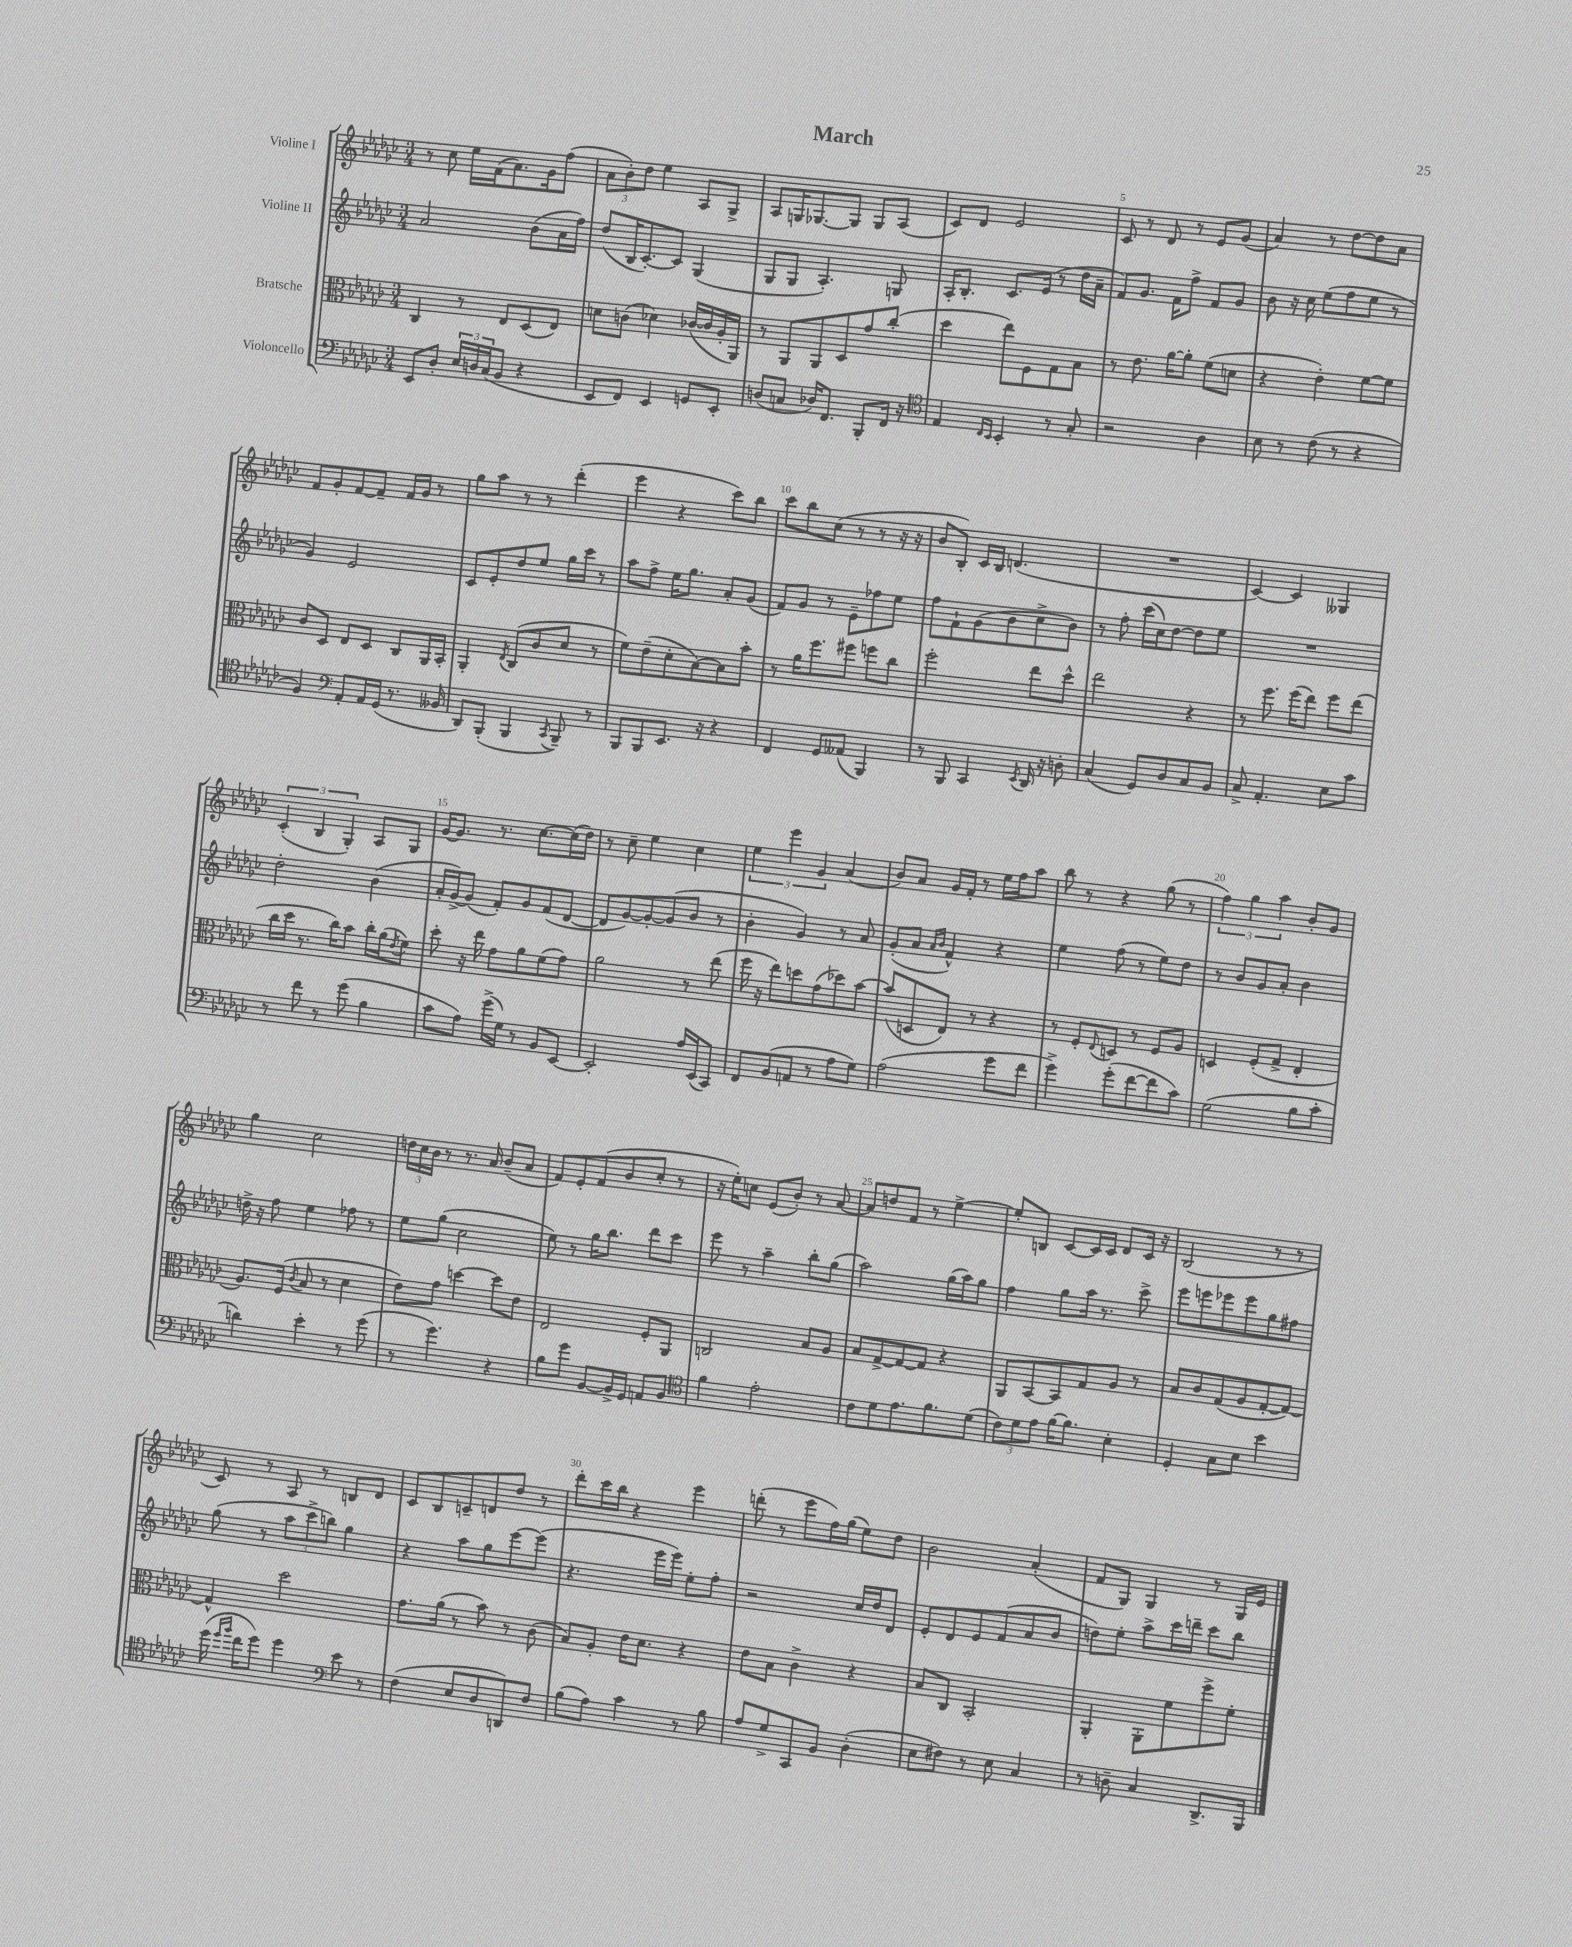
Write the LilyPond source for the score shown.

\header { title = "March" }
<<
\new StaffGroup <<
\new Staff = "s0" \with { instrumentName = "Violine I" } {
    \clef treble \key ges \major \numericTimeSignature \time 3/4
    r8 ces''8 ees''16 f'16( aes'8.) ges'16 f''8( |
    \tuplet 3/2 { aes'8 bes'8-.) des''8 } ees''4 aes8 ges8-> |
    aes8 g16 ges8.~ ges8 ges8 aes8( |
    ces'8) des'8 ees'2 |
    ces'8 r8 des'8 r8 ees'8 ges'8( |
    aes'4) r8 des''8~ des''8 aes'8 |
    f'8 ges'8-. f'8~ f'8-- f'16 ges'16 r8 |
    ges''8 aes''8 r8 r8 des'''4-.( |
    ees'''4 r4 ces'''8) bes''8 |
    ces'''8 bes''8 ces''8( r8 r8 r16 r16 |
    bes'8 bes8-.) ces'16 bes16 d'4.( |
    R2. |
    ces'4~) ces'4 geses4 |
    \tuplet 3/2 { ces'4-.( bes4 ges4-.) } aes8 ges8 |
    ges'16~ ges'8. r8. ces''8.~ ces''16( des''16) |
    r8 ces''8-- ees''4 ces''4 |
    \tuplet 3/2 { ees''4 ees'''4 ges'4 } aes'4( |
    bes'8) aes'8 ges'16 f'16-. r8 ees''16 f''16 aes''8 |
    bes''8 r8 r4 ges''8( r8 |
    \tuplet 3/2 { f''4) ges''4 aes''4 } bes'8-. ges'8 |
    ges''4 ces''2 |
    \tuplet 3/2 { d''16 ces''16 bes'16 } r8 r8. aes'16 bes'8--( aes'8 |
    f'8) ees'8-. f'8( bes'8 ces''8-. r8 |
    r16 ees''16-.) c''8 ees'8( bes'8-.) r8 aes'8~ |
    aes'8 d''8 f'8 r8 ees''4~-> |
    ees''8-. b8 ces'8~ ces'16 ces'16 des'8 ces'16 r16 |
    bes2( r8 r8 |
    ces'8) r8 aes8 r8 b8 des'8 |
    ces'8 bes8 c'8-- d'8 des''8 r8 |
    des'''8-. ces'''16 bes''16 r4 ees'''4 |
    d'''8-.( r8 ees'''8 f''16) ges''16( ees''8) des''8 |
    bes'2 aes'4-.( |
    f'8 ges8) ges4 r8 ges16 ees'16 \bar "|." |
}
\new Staff = "s1" \with { instrumentName = "Violine II" } {
    \clef treble \key ges \major \numericTimeSignature \time 3/4
    aes'2 bes'8( aes'16 f''16) |
    des''8( bes16 ces'8.~-.) ces'8 ges4( |
    ges8 ges8 aes4.-.) g8 |
    aes16-. bes8.-. ces'8. ees'16( r8 des''16 aes'16-- |
    f'8) ges'8. f'16 f''8-> f'8 ges'8 |
    bes'8 r16 ces''16 ees''8( f''8 ees''8 r8 |
    ges'4) ees'2 |
    ces'8 ees'8-. des''8 ees''8 ges''16 ces'''16 r8 |
    aes''8 f''8-> ees''16 ges''8. aes'8-. ges'8( |
    f'8) ges'8 r8 ees'8-- fes''8 ees''8 |
    f''8 f'8-! ges'8( bes'8 ces''8-> bes'8) |
    r8 f''8-. ces'''16( ces''16) des''8~ des''8 ees''8 |
    R2. |
    des''2-. bes'4( |
    aes'16-. ges'16~->) ges'8( f'8-.) ges'8 f'8( des'8~ |
    des'8 ges'8~) ges'8~-. ges'8( bes'8 r8 |
    bes'4-. ges'4) r8 aes'8 |
    ges'8-.( aes'8 \grace { aes'16 bes'16 } f'4-^) r4 |
    ees''4 f''8( r8 ees''8) des''8 |
    r8 bes'8 ges'8 aes'8-. bes'4 |
    d''16-> r16 f''8 ees''4 fes''8 r8 |
    ees''8 ges''8( ces''2 |
    ees''8) r8 ges''16 bes''8. des'''8 ces'''8 |
    ees'''8 r8 aes''4-- bes''8-. ges''8( |
    aes''2) ges''16( aes''16) ges''8 |
    f''4 ges''8 aes''16 r8. ces'''8-> |
    ees'''8 e'''8 ees'''8 ees'''8 ges''8 fis''8 |
    ges''8( r8 \tuplet 3/2 { aes''8 ces'''8-> b''8) } ges''4 |
    r4 aes''8 ges''8 ees'''8~ ees'''8( |
    r4. ees'''16 ees'''16) ees''8-. f''8-. |
    r2 ces''16 des''16 des'8 |
    ees'8-. des'8 ees'8 f'8( aes'8 bes'8 |
    d''8) ees''8-. aes''8-> ces'''16 d'''16-- ces'''8 bes''8 \bar "|." |
}
\new Staff = "s2" \with { instrumentName = "Bratsche" } {
    \clef alto \key ges \major \numericTimeSignature \time 3/4
    ces4 r8 ees8 des8( ees8) |
    d'8 c'8( des'4) ces'16~( ces'16 aes16-. aes,16) |
    r8 aes,8 aes,8 des8 ges'8 ces''8-.( |
    des''4 ees''8) f8 ges8 bes8 |
    r8 ees'8. aes'16~ aes'8-. f'8( d'8 |
    r4 ees'4-.) f'8~ f'8 |
    ces'8 des8 ees8 des8 ces8 aes,16 bes,16-. |
    aes,4-. \acciaccatura { ees8 } ces8( ces'8 des'8 r8 |
    f'8) ees'8--( des'8-. bes8~) bes8 bes'8-. |
    r8 aes'16 f''8. fis''8 f''8 ces''8 |
    f''2-. ees''8 des''8-^ |
    ees''2 r4 |
    r8 f''8. f''16( ees''8) f''8 ees''8( |
    ces''16 des''16 r8. ces''16) bes'8 ces''16-. aes'16( \acciaccatura { ees'8 } f'8) |
    des''8-. r16 ees''16 ges'8 aes'8 f'8( ges'8) |
    aes'2 r8 ees''8( |
    f''16 r16 ees''8) d''8 ges'8( des''8) bes'8~ |
    bes'8( d8 ees8) r8 r4 |
    r8 f8-. \appoggiatura { ees8 } d8 r8 f8 aes8 |
    d4 f8-.( ges8-> ees4-. |
    aes8.) f16( \acciaccatura { ces'8 } bes8 r8 des'4 |
    ees'8) ges'8 d''4~ d''8 ees'8 |
    ees2 f8-. aes,8 |
    c2 bes8 aes8 |
    bes8 ges8~-> ges8~ ges8 r4 |
    aes,8 bes,8~ bes,8 ges8 aes8 r8 |
    bes8 ces'8 ges8( aes8 ges8~-. ges8~) |
    ges4-^ des''2 |
    ges'8. aes'16( r8 bes'8) r8 ces'8( |
    bes8) aes8-. ees'16 des'8. r4 |
    ees'8 bes8 ces'4-> r4 |
    bes8 ces8 bes,2-. |
    aes,4-. aes,8-. f'8 f''8-> f'8-. \bar "|." |
}
\new Staff = "s3" \with { instrumentName = "Violoncello" } {
    \clef bass \key ges \major \numericTimeSignature \time 3/4
    ees,8 des8-. \tuplet 3/2 { ees16 d16 ces16( } bes,8 r4 |
    ees,8 f,8) ees,4 g,8 ees,8-. |
    d8( c8 des16) f,8. bes,,8-. f,16 r16 |
    \clef tenor ees4 \grace { ces16 bes,16 } bes,4-. r8 ges8-. |
    r2 aes4 |
    bes8 r8 ces'8( r8 r4 |
    f4) \clef bass aes,8-. aes,16 ges,16( r8. beses,16 |
    des,8) bes,,8-.( bes,,4 \acciaccatura { ces,8 } bes,,8--) r8 |
    bes,,8 bes,,8 ees,8. r16 r4 |
    f,4 ges,8 aeses,8( bes,,4) |
    r8 bes,,8 ces,4 \acciaccatura { ees,8 } des,16 r16 d8-. |
    ces4( ges,8) des8 ces8 bes,8 |
    ces8-> aes,4.-. ees8 ces'8 |
    r8 f'8 r8 ges'8( bes4 |
    ces'8 aes8) ges'16->( ges16) r8 bes,8 ees,8~ |
    ees,2-. aes16 ees,16( ces,8) |
    f,8 bes,8( a,8 r8 aes8 ges8) |
    aes2( ges'8 f'8 |
    ges'4->) ges'8-.( f'8~ f'8 ces'8) |
    ges2( bes8 ces'8-. |
    d'4) ees'4-. r8 ges'8( |
    r8 ges'4.) r4 |
    bes8 ges'8 bes,8~ bes,16-> ges,16 a,8 bes,8 |
    \clef tenor f'4 ees'2-. |
    ces'8 des'8 ees'8. f'8. des'8( |
    \tuplet 3/2 { ces'8) des'8 ees'8 } f'16~ f'8. bes4-. |
    des4-. ges8 bes8 bes'4 |
    des''16( \grace { des''16 f''16 } ces''16 des''8) des''4 \clef bass ees'8 r8 |
    f4( ees8 des8 d,8) f8 |
    bes8( aes8) ces'4 r8 bes8 |
    aes8 ges8-> ces,8 bes,8 des4-.( |
    ees8 fis8) r8 ees8 ces4 |
    r8 d8-- ces4 des,8.-> bes,,16 \bar "|." |
}
>>
>>
\layout { \context { \Score \override BarNumber.break-visibility = ##(#f #t #t) barNumberVisibility = #(every-nth-bar-number-visible 5) } }
